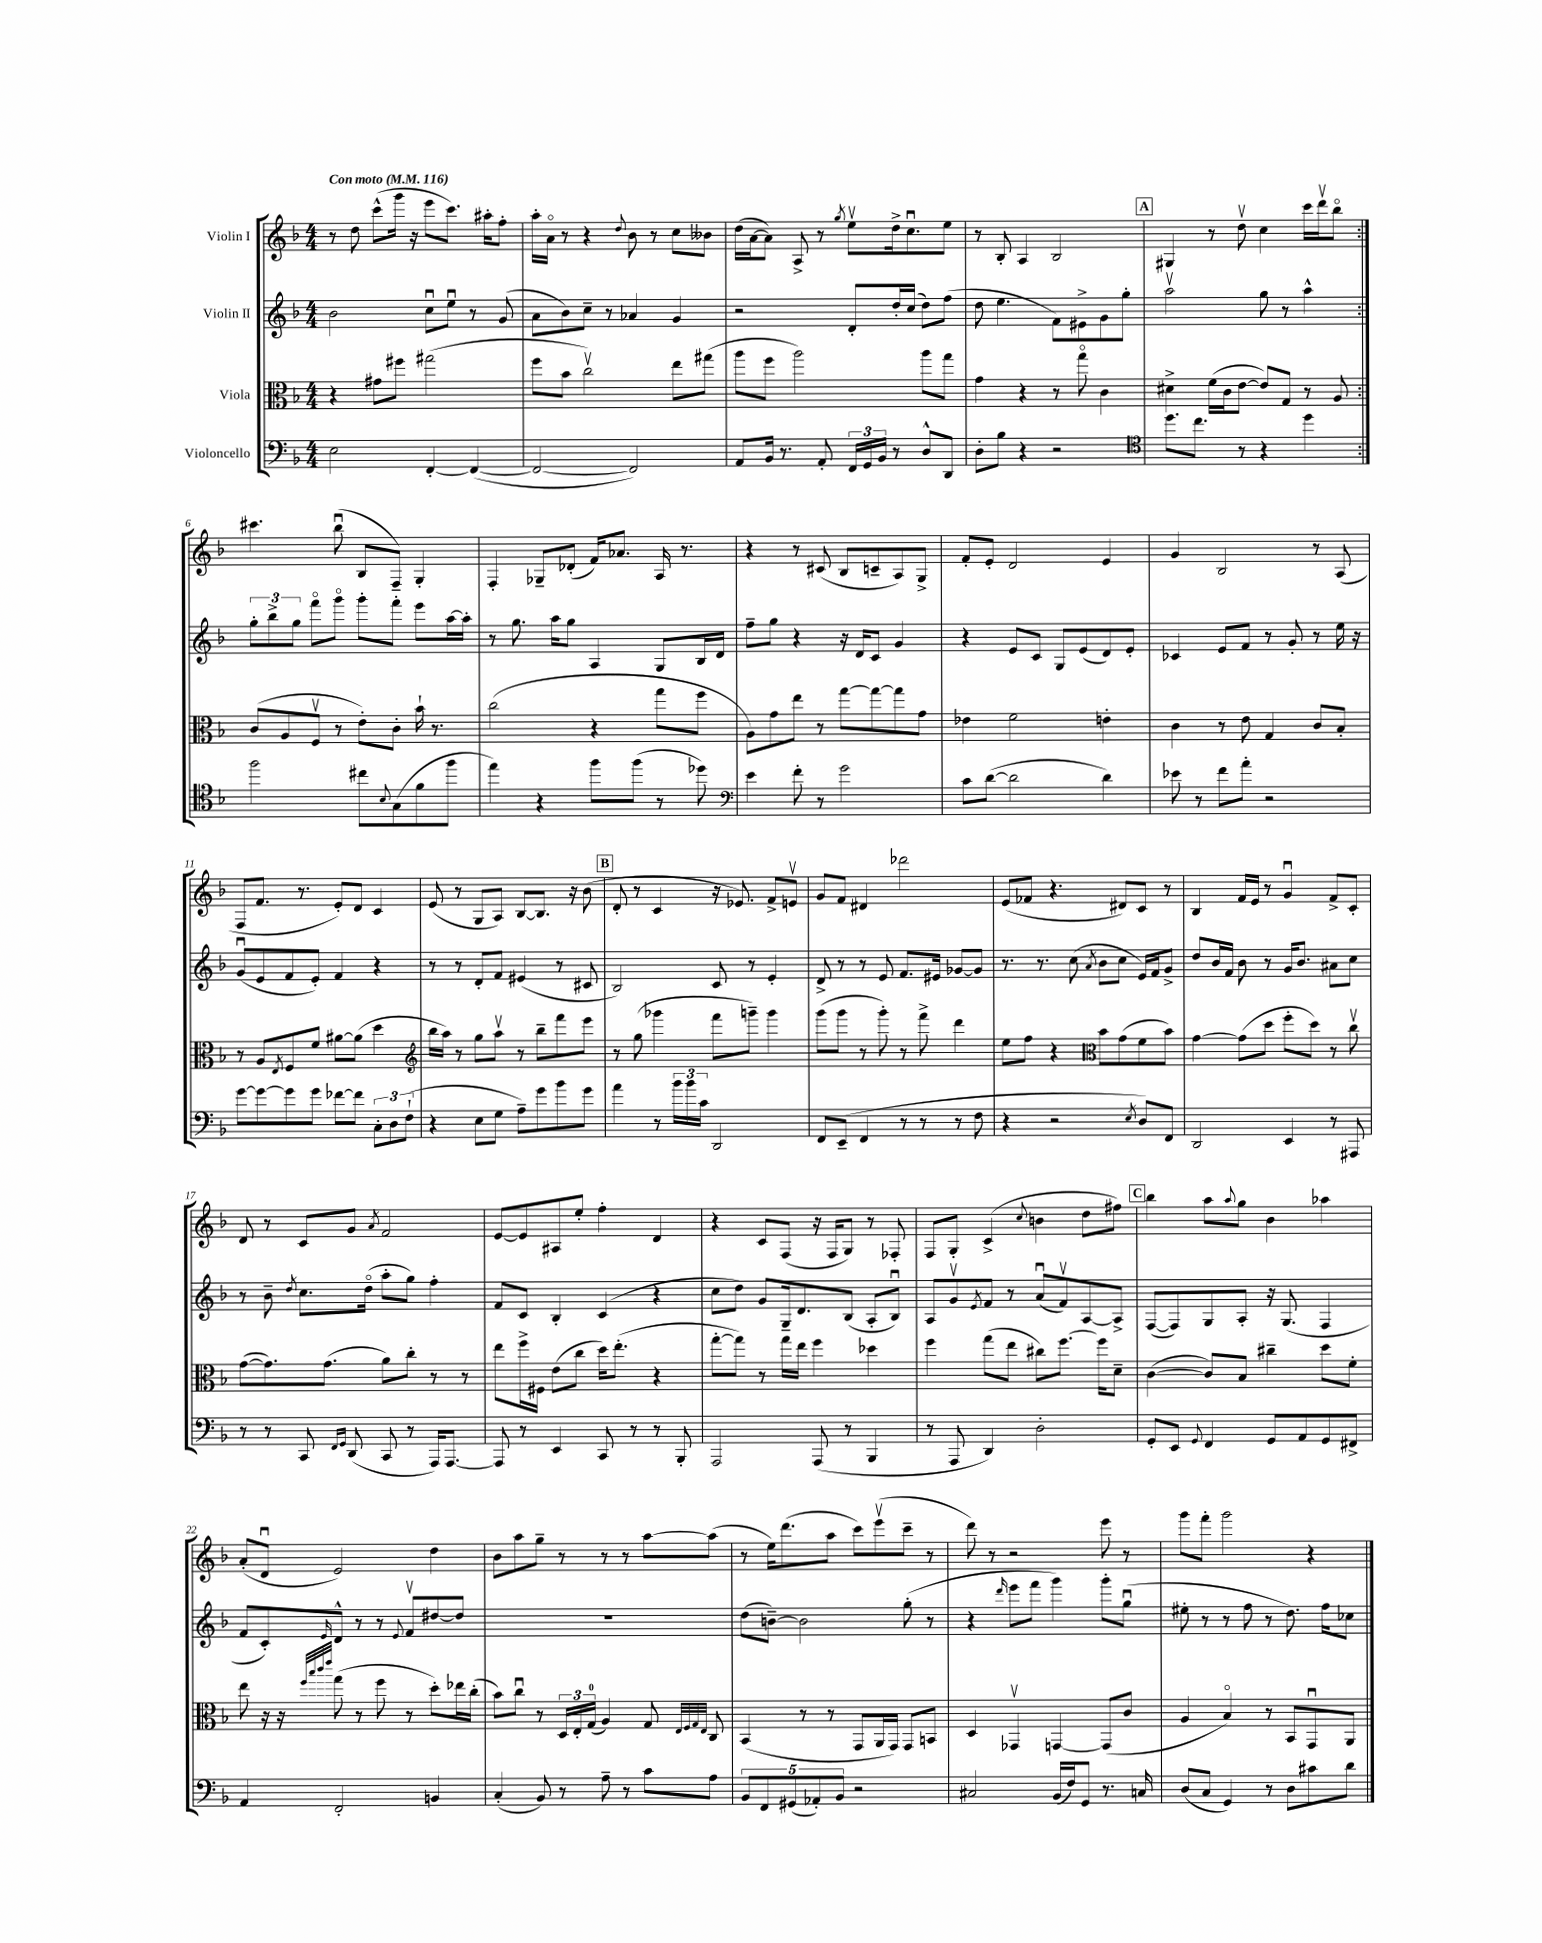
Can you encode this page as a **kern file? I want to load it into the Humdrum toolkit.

**kern	**kern	**kern	**kern
*part4	*part3	*part2	*part1
*staff4	*staff3	*staff2	*staff1
*I"Violoncello	*I"Viola	*I"Violin II	*I"Violin I
*clefF4	*clefC3	*clefG2	*clefG2
*k[b-]	*k[b-]	*k[b-]	*k[b-]
*M4/4	*M4/4	*M4/4	*M4/4
*MM116	*MM116	*MM116	*MM116
=1	=1	=1	=1
!	!	!	!LO:TX:a:B:t=Con moto
2E\	4r	2b-\	8r
.	.	.	8dd\
.	8g#X\L	.	(8ccc^^\L
.	8ff#X\J	.	16ggg\Jk
.	.	.	16r
[4FF'/	(2gg#X\	8ccu\L	8eee\L
.	.	8eeu\J	8.ccc\J)
(4FF/_	.	8r	.
.	.	.	16aa#X'\KL
.	.	(8g/	8ff'\J
=2	=2	=2	=2
2FF/_	8ff\L	8a\L	16aa'\LL
.	.	.	16a\JJ
.	8b-\J	8b-\)	8r
.	2ccv\)	8cc~\J	4r
.	.	8r	.
.	.	.	8qqdd/
2FF/])	.	4a-X/	8b-\
.	.	.	8r
.	8ee\L	4g/	8cc\L
.	(8gg#X\J	.	8b--X\J
=3	=3	=3	=3
8AA/L	8aa\L	2r	(16dd\LL
.	.	.	[16a\J
16BB-/Jk	8ff\J	.	8a\J])
8.r	.	.	.
.	2aa\)	.	8A^/
8AA'/	.	.	8r
.	.	.	8qgg/
24FF/LL	.	8d'/L	8eev\L
24GG/	.	.	.
24BB-/JJ	.	.	.
8r	.	16dd'/L	16dd^\k
.	.	(16cc/JJ	8.ccu\
8D^^/L	8aa\L	8dd\L)	.
8DD/J	8gg\J	(8ff\J	8ee\J
=4	=4	=4	=4
8D'\L	4g\	8dd\	8r
8B-\J	.	4.ee\	8B-'/
4r	4r	.	4A/
2r	8r	8f\L)	2B-/
.	8gg\	8e#X^\	.
.	4c\	8g\	.
.	.	8gg'\J	.
!!LO:REH:place=s1:t=A
=5	=5	=5	=5
*clefC4	*	*	*
8.dd\L	4d#X^\	2aav\	4G#X/
8.cc\J	.	.	.
.	(16f\LL	.	8r
.	16c\J	.	.
8r	[8e\J	.	8ddv\
4r	8e/L])	8gg\	4cc\
.	8G/J	8r	.
4dd\	8r	4aa^^\	16ccc\LL
.	.	.	16dddv\J
.	8A/	.	8bb-\J
!!LO:LB:g=z
=6:|!	=6:|!	=6:|!	=6:|!
2ff\	(8c/L	12gg'\L	4.ccc#X\
.	.	12bb-^\	.
.	8A/	.	.
.	.	12gg\J	.
.	8Fv/J	8fff\L	.
.	8r	8ggg\J	(8bb-u\
8cc#X\L	8e'\L)	8ggg'\L	8B-/L
8qqB-/	.	.	.
(8G\	8c'\J	8fff'\J	8F~/J)
8f\	16b-`\	8eee\L	4G'/
.	8.r	.	.
8ff\J	.	[16aa\L	.
.	.	16aa'\JJ]	.
=7	=7	=7	=7
4ee\)	(2cc\	8r	4F'/
.	.	8.gg\	.
4r	.	.	8G-X~/L
.	.	16aa\KL	.
.	.	8gg\J	(8d-X'/J
8ff\L	4r	4A/	16f/KL)
.	.	.	8.a-X/J
(8ff\J	.	.	.
8r	8gg\L	8G/L	16A/
.	.	.	8.r
8dd-X\)	8ff\J	16B-/L	.
.	.	16d/JJ	.
=8	=8	=8	=8
*clefF4	*	*	*
4e\	8A\L)	8ff~\L	4r
.	8g\	8gg\J	.
8f'\	8ee\J	4r	8r
8r	8r	.	(8c#X/
2g\	[8gg\L	16r	8B-/L
.	.	16d/KL	.
.	8gg\_	8c/J	8cn~/
.	8gg\]	4g/	8A/)
.	8g\J	.	8G^/J
=9	=9	=9	=9
8c\L	4e-X\	4r	8f'/L
([8d\J	.	.	8e'/J
2d\]	2f\	8e/L	2d/
.	.	8c/J	.
.	.	8G/L	.
.	.	(8e/	.
4d\)	4en'\	8d/)	4e/
.	.	8e'/J	.
=10	=10	=10	=10
8e-X\	4c\	4c-X/	4g/
8r	.	.	.
8f\L	8r	8e/L	2B-/
8a'\J	8e\	8f/J	.
2r	4G/	8r	.
.	.	8g'/	.
.	8c/L	8r	8r
.	8B-'/J	16ee\	(8A/
.	.	16r	.
!!LO:LB:g=z
=11	=11	=11	=11
[8g\L	8r	(8gu/L	8F/L
8g\_	8A/L	8e/	8.f/J
.	8qE/	.	.
8g\]	8F/	8f/	.
.	.	.	8.r
8g\J	8f/J	8e'/J)	.
[8f-X\L	[8a#X\L	4f/	8e'/L)
8f-\J]	(8a#\J]	.	8d/J
12C'\L	4dd\	4r	4c/
12D\	.	.	.
(12F`\J	.	.	.
=12	=12	=12	=12
*	*clefG2	*	*
4r	16bb-\LL	8r	(8e/
.	16aa\JJ)	.	.
.	8r	8r	8r
8E\L	8gg\L	8d'/L	8G/L
8G\J	8aav\J	8f/J	8A/J)
8A~\L)	8r	(4e#X/	[8B-/L
8g\	8bb-~\L	.	8.B-/J]
8b-\	8fff\	8r	.
.	.	.	16r
8g\J	8eee\J	8c#X/	(8b-\
!!LO:REH:place=s1:t=B
=13	=13	=13	=13
4a\	8r	2B-/)	8d'/
.	(8gg\	.	8r
8r	4ggg-X\	.	4c/
24b-\LL	.	.	.
24b-\	.	.	.
24c\JJ	.	.	.
2DD/	8fff\L	8c/	16r
.	.	.	8.e-X/)
.	8gggn~\J)	8r	.
.	4ggg\	4e'/	8f^/L
.	.	.	8env/J
=14	=14	=14	=14
8FF/L	(8ggg\L	8d^/	8g/L
(8EE~/J	8ggg\J	8r	8f/J
4FF/	8r	8r	4d#X/
.	8ggg'\)	8e/	.
8r	8r	8.f/L	2ddd-X\
8r	8fff^\	.	.
.	.	16e#X/Jk	.
8r	4ddd\	[8g-X/L	.
8F\	.	8g-/J]	.
=15	=15	=15	=15
4r	8ee\L	8.r	(8e/L
.	8ff\J	.	8f-X/J
.	.	8.r	.
2r	4r	.	4.r
.	.	(8cc\	.
*	*clefC3	*	*
.	.	8qa/	.
.	8b-\L	8b-\L	.
.	(8g\	8cc\J	8d#X/L)
8qE/	.	.	.
8D/L)	8f\	16e/LL)	8c/J
.	.	16f/J	.
8FF/J	8b-\J)	8g^/J	8r
=16	=16	=16	=16
2DD/	[4g\	8dd/L	4B-/
.	.	16b-/L	.
.	.	16f/JJ	.
.	(8g\L]	8b-\	16f/LL
.	.	.	16e/JJ
.	8dd\J	8r	8r
4EE/	8ff'\L	16g/KL	4gu/
.	.	8.b-/J	.
.	8dd\J)	.	.
8r	8r	8a#X\L	8f^/L
8AAA#X/	8ccv\	8cc\J	8c'/J
!!LO:LB:g=z
=17	=17	=17	=17
8r	([8g\L	8r	8d/
8r	8.g\])	8b-~\	8r
.	.	8qdd/	.
8CC/	.	8.cc\L	8c/L
.	(8.g\J	.	.
16qqFF/LL	.	.	.
16qqGG/JJ	.	.	.
(8DD/	.	.	8g/J
.	.	(16dd\Jk	.
.	.	.	8qa/
8CC/	8a\L)	8aa'\L	2f/
8r	8cc'\J	8gg\J)	.
16AAA/KL)	8r	4ff'\	.
[8.AAA/J	.	.	.
.	8r	.	.
=18	=18	=18	=18
8AAA/]	8ee\L	8f/L	[8e/L
8r	16ff^\L	8c/J	8e/]
.	16F#X\JJ	.	.
4EE/	(8e\L	4B-'/	8A#X/
.	8cc\J	.	8ee'/J
8CC/	16dd\KL)	(4c/	4ff'\
.	(8.ee'\J	.	.
8r	.	.	.
8r	4r	4r	4d/
8BBB-'/	.	.	.
=19	=19	=19	=19
2AAA/	[8gg'\L	8cc\L	4r
.	8gg\J])	8dd\J)	.
.	8r	8g/L	8c/L
.	16gg\LL	16G~/k	(8F/J
.	16ee\JJ	8.d/	.
(8AAA/	4ff\	.	16r
.	.	.	16F/KL
8r	.	(8B-/J	8G/J)
4BBB-/	4dd-X\	8A'/L	8r
.	.	8B-u/J)	8F-X'/
=20	=20	=20	=20
8r	4ff\	8A/L	8F/L
8AAA/	.	8gv/	8G'/J
.	.	8qe/	.
4DD/)	(8gg\L	8f/J	(4c^/
.	8ee\J	8r	.
.	.	.	8qqcc/
2D'\	8cc#X\L)	(8au/L	4bn\
.	[8.ff\J	8fv/)	.
.	.	[8A/	8dd\L
.	16ff\KL]	.	.
.	8d~\J	8A^/J]	8ff#X\J)
!!LO:REH:place=s1:t=C
=21	=21	=21	=21
8GG'/L	([4c\	([8F/L	4bb-\
8EE/J	.	8F/])	.
8qqGG/	.	.	.
4FF/	8c/L])	8G/	8aa\L
.	.	.	8qqaa/
.	8B-/J	8A'/J	8gg\J
8GG/L	4cc#X~\	16r	4b-\
.	.	(8.G/	.
8AA/	.	.	.
8GG/	8dd\L	4F/	4aa-X\
8FF#X^/J	8f'\J	.	.
!!LO:LB:g=z
=22	=22	=22	=22
4AA/	8ee\	8f/L	(8a'/L
.	16r	8c'/)	8du/J
.	16r	.	.
.	32qqff/LLL	.	.
.	32qqbb-/	.	.
.	32qqccc/	.	.
.	32qqeee/JJJ	16qqe/	.
2FF'/	(8gg\	8d^^/J	2e/)
.	8r	8r	.
.	8ff\	8r	.
.	.	8qqe/	.
.	8r	8fv/L	.
4BBn/	8dd'\L)	[8dd#X/	4dd\
.	16ee-X\L	8dd#/J]	.
.	(16cc'\JJ	.	.
=23	=23	=23	=23
(4C'/	8b-\L)	1r	8b-\L
.	8ccu\J	.	8aa\
8BB-/)	8r	.	8gg~\J
8r	24D/LL	.	8r
.	24E'/	.	.
.	(24G/JJ	.	.
8A~\	4A/)	.	8r
8r	.	.	8r
8c\L	8G/	.	[8aa\L
.	32qqE/LLL	.	.
.	32qqF/	.	.
.	32qqG/	.	.
.	32qqE/JJJ	.	.
8A\J	8C/	.	(8aa\J]
=24	=24	=24	=24
10BB-/L	(4BB-/	(8dd\L	8r
10FF/	.	.	.
.	.	[8bn~\J)	16ee\KL)
.	.	.	(8.ddd\
(10GG#X/	.	.	.
.	8r	2b\]	.
10AA-X'/)	.	.	.
.	8r	.	8aa\J
10BB-/J	.	.	.
2r	8GG/L	.	8ccc\L)
.	16AA/L	.	(8eeev\
.	16GG/JJ)	.	.
.	8GG/L	(8gg'\	8ccc~\J
.	8BBn/J	8r	8r
=25	=25	=25	=25
2C#X/	4D/	4r	8ddd\)
.	.	.	8r
.	.	16qqddd/	.
.	4GG-Xv/	8eee\L	2r
.	.	8fff\J	.
(16BB-/LL	[4GGn/	4ggg\)	.
16F/J)	.	.	.
8GG/J	.	.	.
8.r	(8GG/L]	8ggg'\L	8eee\
.	8c/J	(8ggu\J	8r
16Cn/	.	.	.
=26	=26	=26	=26
(8D/L	4A/	8ee#X'\	8ggg\L
8C/J	.	8r	8fff'\J
4GG/)	4B-/)	8r	2ggg\
.	.	8ff\	.
8r	8r	8r	.
8D\L	8BB-/L	8.dd\)	.
8c#X\	8GGu/	.	4r
.	.	16ff\KL	.
8d\J	8AA/J	8cc-X\J	.
==	==	==	==
*-	*-	*-	*-
